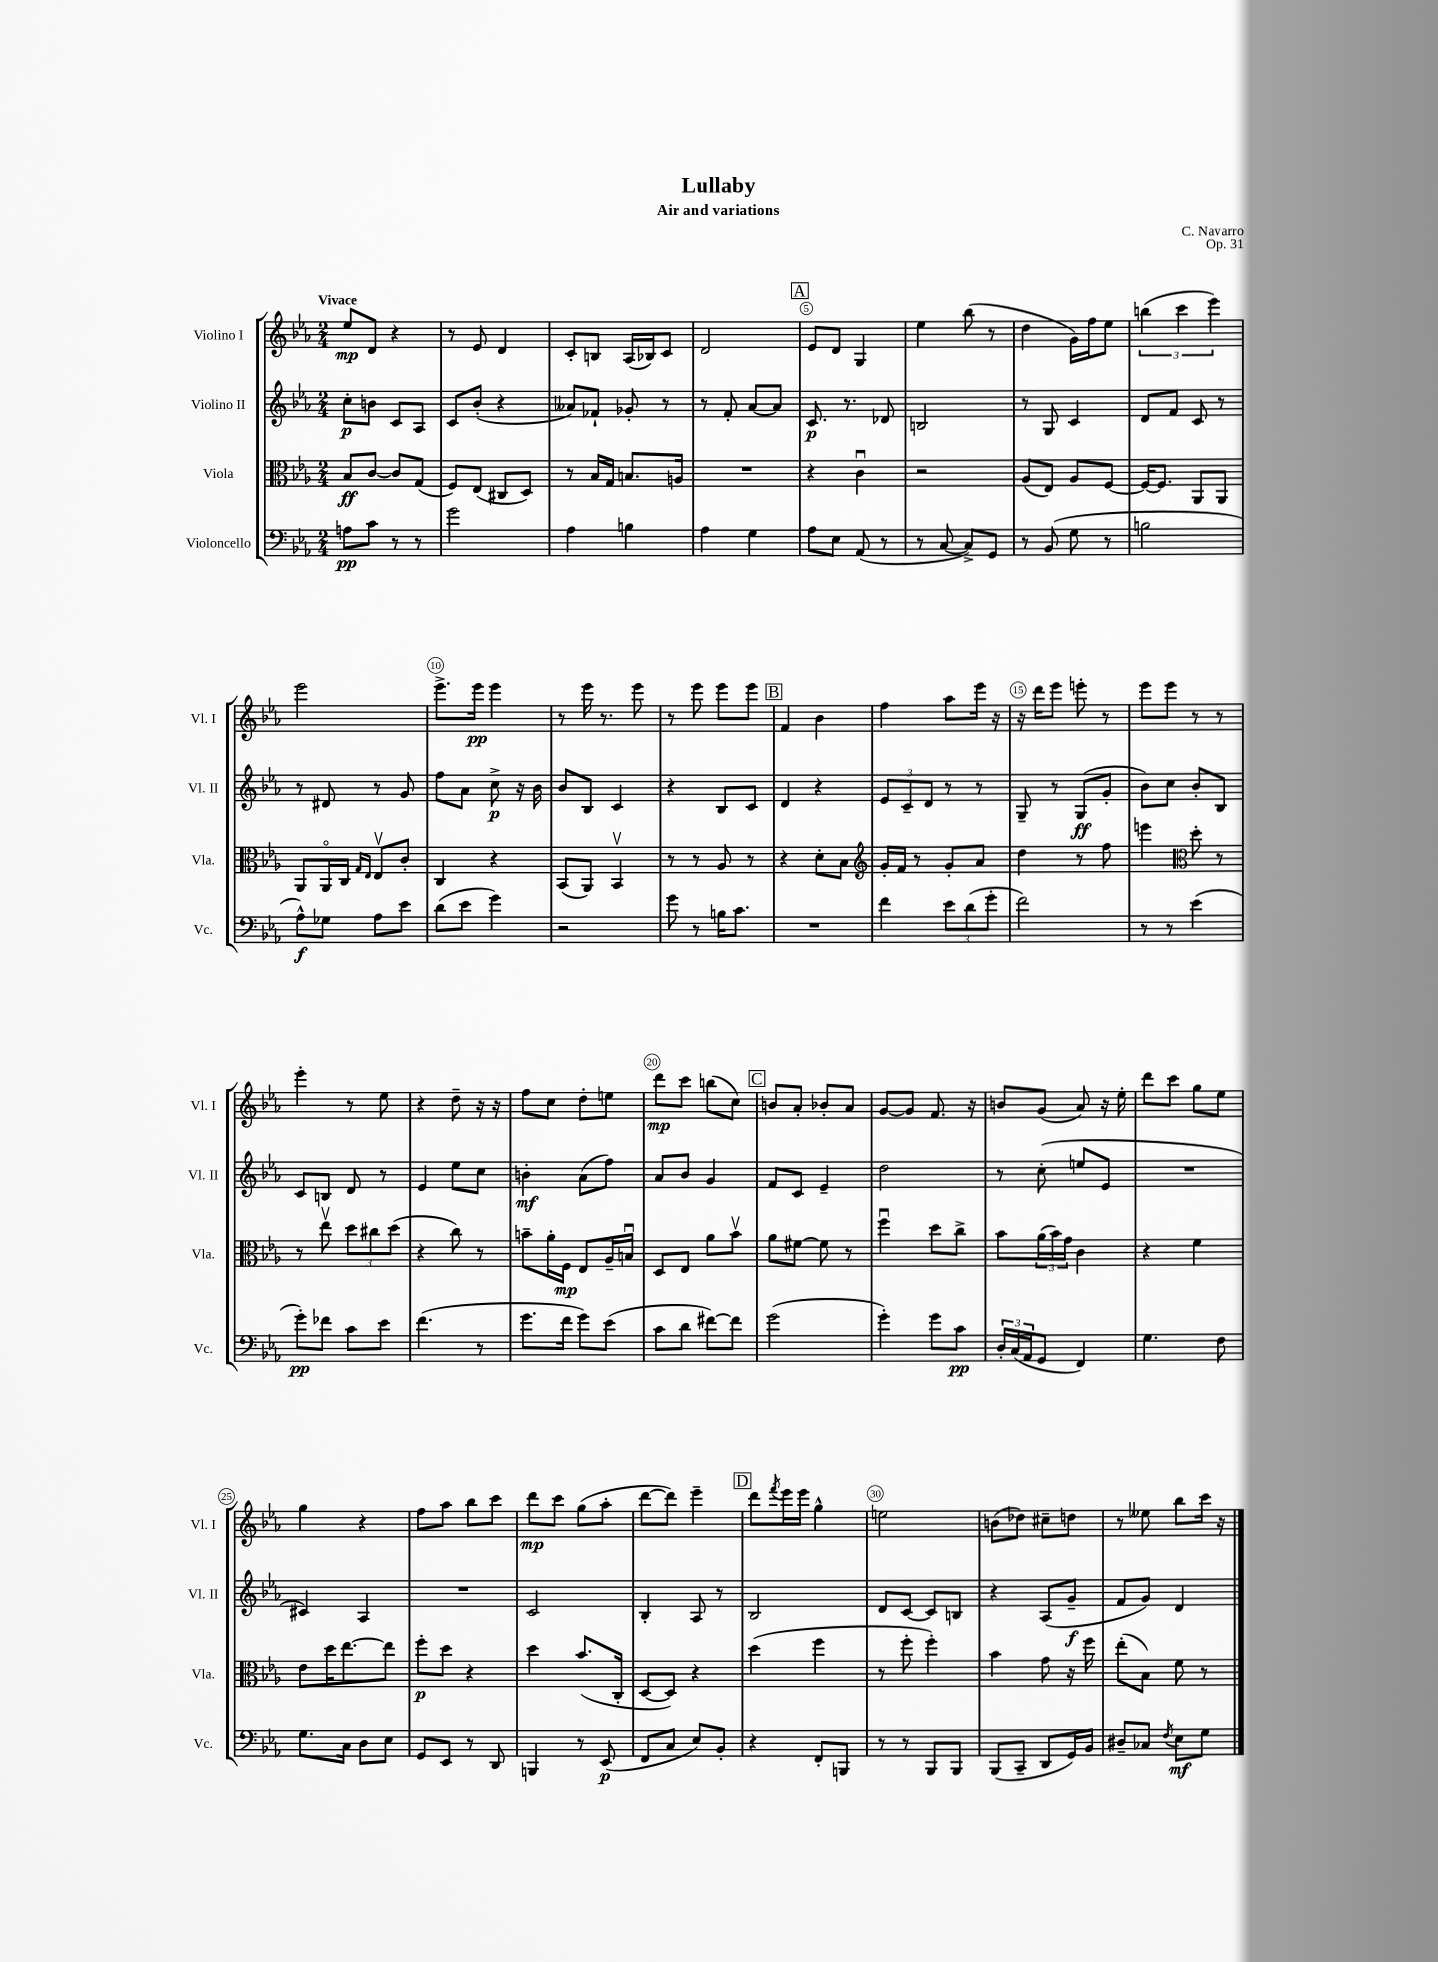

**kern	**dynam	**kern	**dynam	**kern	**dynam	**kern	**dynam
*part4	*part4	*part3	*part3	*part2	*part2	*part1	*part1
*staff4	*staff4	*staff3	*staff3	*staff2	*staff2	*staff1	*staff1
*I"Violoncello	*	*I"Viola	*	*I"Violino II	*	*I"Violino I	*
*I'Vc.	*	*I'Vla.	*	*I'Vl. II	*	*I'Vl. I	*
*clefF4	*	*clefC3	*	*clefG2	*	*clefG2	*
*k[b-e-a-]	*	*k[b-e-a-]	*	*k[b-e-a-]	*	*k[b-e-a-]	*
*M2/4	*	*M2/4	*	*M2/4	*	*M2/4	*
=1	=1	=1	=1	=1	=1	=1	=1
!	!	!	!	!	!	!LO:TX:a:B:t=Vivace	!
8An\L	pp	8B-/L	ff	8cc'\L	p	8ee-/L	mp
8c\J	.	[8c/J	.	8bn\J	.	8d/J	.
8r	.	8c/L]	.	8c/L	.	4r	.
8r	.	(8G/J	.	8A-/J	.	.	.
=2	=2	=2	=2	=2	=2	=2	=2
2g\	.	8F/L)	.	8c/L	.	8r	.
.	.	(8E-/J	.	(8b-'/J	.	8e-/	.
.	.	8C#X/L	.	4r	.	4d/	.
.	.	8D/J)	.	.	.	.	.
=3	=3	=3	=3	=3	=3	=3	=3
4A-\	.	8r	.	8a--X/L)	.	8c'/L	.
.	.	16B-/LL	.	8f-X`/J	.	8Bn/J	.
.	.	16G/JJ	.	.	.	.	.
4Bn\	.	8.Bn/L	.	8g-X'/	.	(16A-/LL	.
.	.	.	.	.	.	16B-X/J)	.
.	.	.	.	8r	.	8c/J	.
.	.	16An/Jk	.	.	.	.	.
=4	=4	=4	=4	=4	=4	=4	=4
4A-\	.	2r	.	8r	.	2d/	.
.	.	.	.	8f'/	.	.	.
4G\	.	.	.	[8a-/L	.	.	.
.	.	.	.	8a-/J]	.	.	.
!!LO:REH:place=s1:t=A
=5	=5	=5	=5	=5	=5	=5	=5
8A-\L	.	4r	.	8.c/	p	8e-/L	.
8E-\J	.	.	.	.	.	8d/J	.
.	.	.	.	8.r	.	.	.
(8AA-/	.	4cu\	.	.	.	4G/	.
8r	.	.	.	8d-X/	.	.	.
=6	=6	=6	=6	=6	=6	=6	=6
8r	.	2r	.	2Bn/	.	4ee-\	.
[8C/	.	.	.	.	.	.	.
8C^/L])	.	.	.	.	.	(8bb-\	.
8GG/J	.	.	.	.	.	8r	.
=7	=7	=7	=7	=7	=7	=7	=7
8r	.	(8A-/L	.	8r	.	4dd\	.
(8BB-/	.	8E-/J)	.	8G/	.	.	.
8G\	.	8A-/L	.	4c/	.	16g\LL)	.
.	.	.	.	.	.	16ff\J	.
8r	.	[8F/J	.	.	.	8ee-\J	.
=8	=8	=8	=8	=8	=8	=8	=8
2Bn\	.	16F/KL_	.	8d/L	.	(6bbn\	.
.	.	8.F/J]	.	.	.	.	.
.	.	.	.	8f/J	.	.	.
.	.	.	.	.	.	6ccc\	.
.	.	8AA-/L	.	8c/	.	.	.
.	.	.	.	.	.	6eee-\)	.
.	.	8AA-/J	.	8r	.	.	.
!!LO:LB:g=z
=9	=9	=9	=9	=9	=9	=9	=9
8A-^^\L)	f	8AA-/L	.	8r	.	2eee-\	.
8G-X\J	.	16AA-/L	.	8d#X/	.	.	.
.	.	16C/JJ	.	.	.	.	.
.	.	16qqG/LL	.	.	.	.	.
.	.	16qqE-/JJ	.	.	.	.	.
8A-\L	.	8E-v/L	.	8r	.	.	.
8e-\J	.	8c'/J	.	8g/	.	.	.
=10	=10	=10	=10	=10	=10	=10	=10
(8d\L	.	4C/	.	8ff\L	.	8.eee-^\L	.
8e-\J	.	.	.	8a-\J	.	.	.
.	.	.	.	.	.	16eee-\Jk	pp
4g\)	.	4r	.	8cc^\	p	4eee-\	.
.	.	.	.	16r	.	.	.
.	.	.	.	16b-\	.	.	.
=11	=11	=11	=11	=11	=11	=11	=11
2r	.	(8BB-/L	.	8b-/L	.	8r	.
.	.	8AA-/J)	.	8B-/J	.	16eee-\	.
.	.	.	.	.	.	8.r	.
.	.	4BB-v/	.	4c/	.	.	.
.	.	.	.	.	.	8eee-\	.
=12	=12	=12	=12	=12	=12	=12	=12
8g\	.	8r	.	4r	.	8r	.
8r	.	8r	.	.	.	8eee-\	.
16Bn\KL	.	8A-/	.	8B-/L	.	8eee-\L	.
8.c\J	.	.	.	.	.	.	.
.	.	8r	.	8c/J	.	8eee-\J	.
!!LO:REH:place=s1:t=B
=13	=13	=13	=13	=13	=13	=13	=13
2r	.	4r	.	4d/	.	4f/	.
.	.	8d'\L	.	4r	.	4b-\	.
.	.	8B-\J	.	.	.	.	.
=14	=14	=14	=14	=14	=14	=14	=14
*	*	*clefG2	*	*	*	*	*
4f\	.	16g'/LL	.	12e-/L	.	4ff\	.
.	.	16f/JJ	.	.	.	.	.
.	.	.	.	12c~/	.	.	.
.	.	8r	.	.	.	.	.
.	.	.	.	12d/J	.	.	.
12e-\L	.	8g'/L	.	8r	.	8aa-\L	.
(12d\	.	.	.	.	.	.	.
.	.	8a-/J	.	8r	.	16eee-\Jk	.
12g'\J	.	.	.	.	.	.	.
.	.	.	.	.	.	16r	.
=15	=15	=15	=15	=15	=15	=15	=15
2f\)	.	4dd\	.	8G~/	.	16r	.
.	.	.	.	.	.	16ddd\KL	.
.	.	.	.	8r	.	8eee-\J	.
.	.	8r	.	(8G/L	ff	8eeen'\	.
.	.	8ff\	.	8g'/J	.	8r	.
=16	=16	=16	=16	=16	=16	=16	=16
8r	.	4eeen\	.	8b-\L)	.	8eee-\L	.
8r	.	.	.	8cc\J	.	8eee-\J	.
*	*	*clefC3	*	*	*	*	*
(4e-\	.	8dd'\	.	8b-'/L	.	8r	.
.	.	8r	.	8B-/J	.	8r	.
!!LO:LB:g=z
=17	=17	=17	=17	=17	=17	=17	=17
8g'\L)	pp	8r	.	8c/L	.	4eee-'\	.
8f-X\J	.	8ee-v\	.	8Bn/J	.	.	.
8c\L	.	12dd\L	.	8d/	.	8r	.
.	.	12cc#X\	.	.	.	.	.
8e-\J	.	.	.	8r	.	8ee-\	.
.	.	(12dd\J	.	.	.	.	.
=18	=18	=18	=18	=18	=18	=18	=18
(4.f\	.	4r	.	4e-/	.	4r	.
.	.	8cc\)	.	8ee-\L	.	8dd~\	.
8r	.	8r	.	8cc\J	.	16r	.
.	.	.	.	.	.	16r	.
=19	=19	=19	=19	=19	=19	=19	=19
8.g\L	.	8bn~\L	.	4bn'\	mf	8ff\L	.
.	.	16a-'\L	.	.	.	8cc\J	.
16f\Jk	.	16F\JJ	mp	.	.	.	.
8g\L)	.	8E-/L	.	(8a-\L	.	8dd'\L	.
(8e-\J	.	16A-~/L	.	8ff\J)	.	8een\J	.
.	.	16Bnu/JJ	.	.	.	.	.
=20	=20	=20	=20	=20	=20	=20	=20
8c\L	.	8D/L	.	8a-/L	.	8ddd\L	mp
8d\J	.	8E-/J	.	8b-/J	.	8ccc\J	.
[8f#X\L)	.	8a-\L	.	4g/	.	(8bbn\L	.
8f#\J]	.	8b-v\J	.	.	.	8cc\J)	.
!!LO:REH:place=s1:t=C
=21	=21	=21	=21	=21	=21	=21	=21
(2g\	.	8a-\L	.	8f/L	.	8bn/L	.
.	.	[8f#X\J	.	8c/J	.	8a-'/J	.
.	.	8f#\]	.	4e-~/	.	8b-X'/L	.
.	.	8r	.	.	.	8a-/J	.
=22	=22	=22	=22	=22	=22	=22	=22
4g'\)	.	4ffu\	.	2dd\	.	[8g/L	.
.	.	.	.	.	.	8g/J]	.
8g\L	.	8dd\L	.	.	.	8.f/	.
8c\J	pp	8cc^\J	.	.	.	.	.
.	.	.	.	.	.	16r	.
=23	=23	=23	=23	=23	=23	=23	=23
24D'/LL	.	8b-\L	.	8r	.	8bn/L	.
(24C/	.	.	.	.	.	.	.
24AA-/J	.	.	.	.	.	.	.
8GG/J	.	(24a-\L	.	(8cc'\	.	(8g/J	.
.	.	24b-\)	.	.	.	.	.
.	.	24g\JJ	.	.	.	.	.
4FF/)	.	4c\	.	8een/L	.	8a-/)	.
.	.	.	.	8e-/J	.	16r	.
.	.	.	.	.	.	16ee-'\	.
=24	=24	=24	=24	=24	=24	=24	=24
4.G\	.	4r	.	2r	.	8ddd\L	.
.	.	.	.	.	.	8ccc\J	.
.	.	4f\	.	.	.	8gg\L	.
8F\	.	.	.	.	.	8ee-\J	.
!!LO:LB:g=z
=25	=25	=25	=25	=25	=25	=25	=25
8.G\L	.	8e-\L	.	4c#X/)	.	4gg\	.
.	.	16dd\K	.	.	.	.	.
16C\Jk	.	[8.ee-\	.	.	.	.	.
8D\L	.	.	.	4A-/	.	4r	.
8E-\J	.	8ee-\J]	.	.	.	.	.
=26	=26	=26	=26	=26	=26	=26	=26
8GG/L	.	8ff'\L	p	2r	.	8ff\L	.
8EE-/J	.	8dd\J	.	.	.	8aa-\J	.
8r	.	4r	.	.	.	8bb-\L	.
8DD/	.	.	.	.	.	8ccc\J	.
=27	=27	=27	=27	=27	=27	=27	=27
4BBBn/	.	4dd\	.	2c/	.	8ddd\L	mp
.	.	.	.	.	.	8ccc\J	.
8r	.	(8.b-/L	.	.	.	(8gg\L	.
(8EE-/	p	.	.	.	.	8aa-'\J	.
.	.	16C'/Jk	.	.	.	.	.
=28	=28	=28	=28	=28	=28	=28	=28
8FF/L	.	[8D/L	.	4B-'/	.	[8ddd\L	.
8C/J	.	8D/J])	.	.	.	8ddd\J])	.
8E-/L)	.	4r	.	8A-/	.	4eee-~\	.
8BB-'/J	.	.	.	8r	.	.	.
!!LO:REH:place=s1:t=D
=29	=29	=29	=29	=29	=29	=29	=29
4r	.	(4dd\	.	2B-/	.	8ddd\L	.
.	.	.	.	.	.	8qfff/	.
.	.	.	.	.	.	16eee-\L	.
.	.	.	.	.	.	16eee-\JJ	.
8FF'/L	.	4ff\	.	.	.	4gg^^\	.
8BBBn/J	.	.	.	.	.	.	.
=30	=30	=30	=30	=30	=30	=30	=30
8r	.	8r	.	8d/L	.	2een\	.
8r	.	8ff'\	.	[8c/J	.	.	.
8BBB-/L	.	4ff'\)	.	8c/L]	.	.	.
8BBB-/J	.	.	.	8Bn/J	.	.	.
=31	=31	=31	=31	=31	=31	=31	=31
(8BBB-/L	.	4b-\	.	4r	.	(8bn\L	.
8CC~/J	.	.	.	.	.	8dd-X\J)	.
8DD/L	.	8g\	.	(8A-/L	.	8cc#X~\L	.
16GG/L)	.	16r	.	8g~/J	f	8ddn\J	.
16BB-/JJ	.	16ff\	.	.	.	.	.
=32	=32	=32	=32	=32	=32	=32	=32
8D#X~/L	.	(8ee-'\L	.	8f/L	.	8r	.
8C-X/J	.	8B-\J)	.	8g/J)	.	8ee--X\	.
8qF/	.	.	.	.	.	.	.
8E-\L	mf	8f\	.	4d/	.	8bb-\L	.
8G\J	.	8r	.	.	.	16ccc\Jk	.
.	.	.	.	.	.	16r	.
==	==	==	==	==	==	==	==
*-	*-	*-	*-	*-	*-	*-	*-
